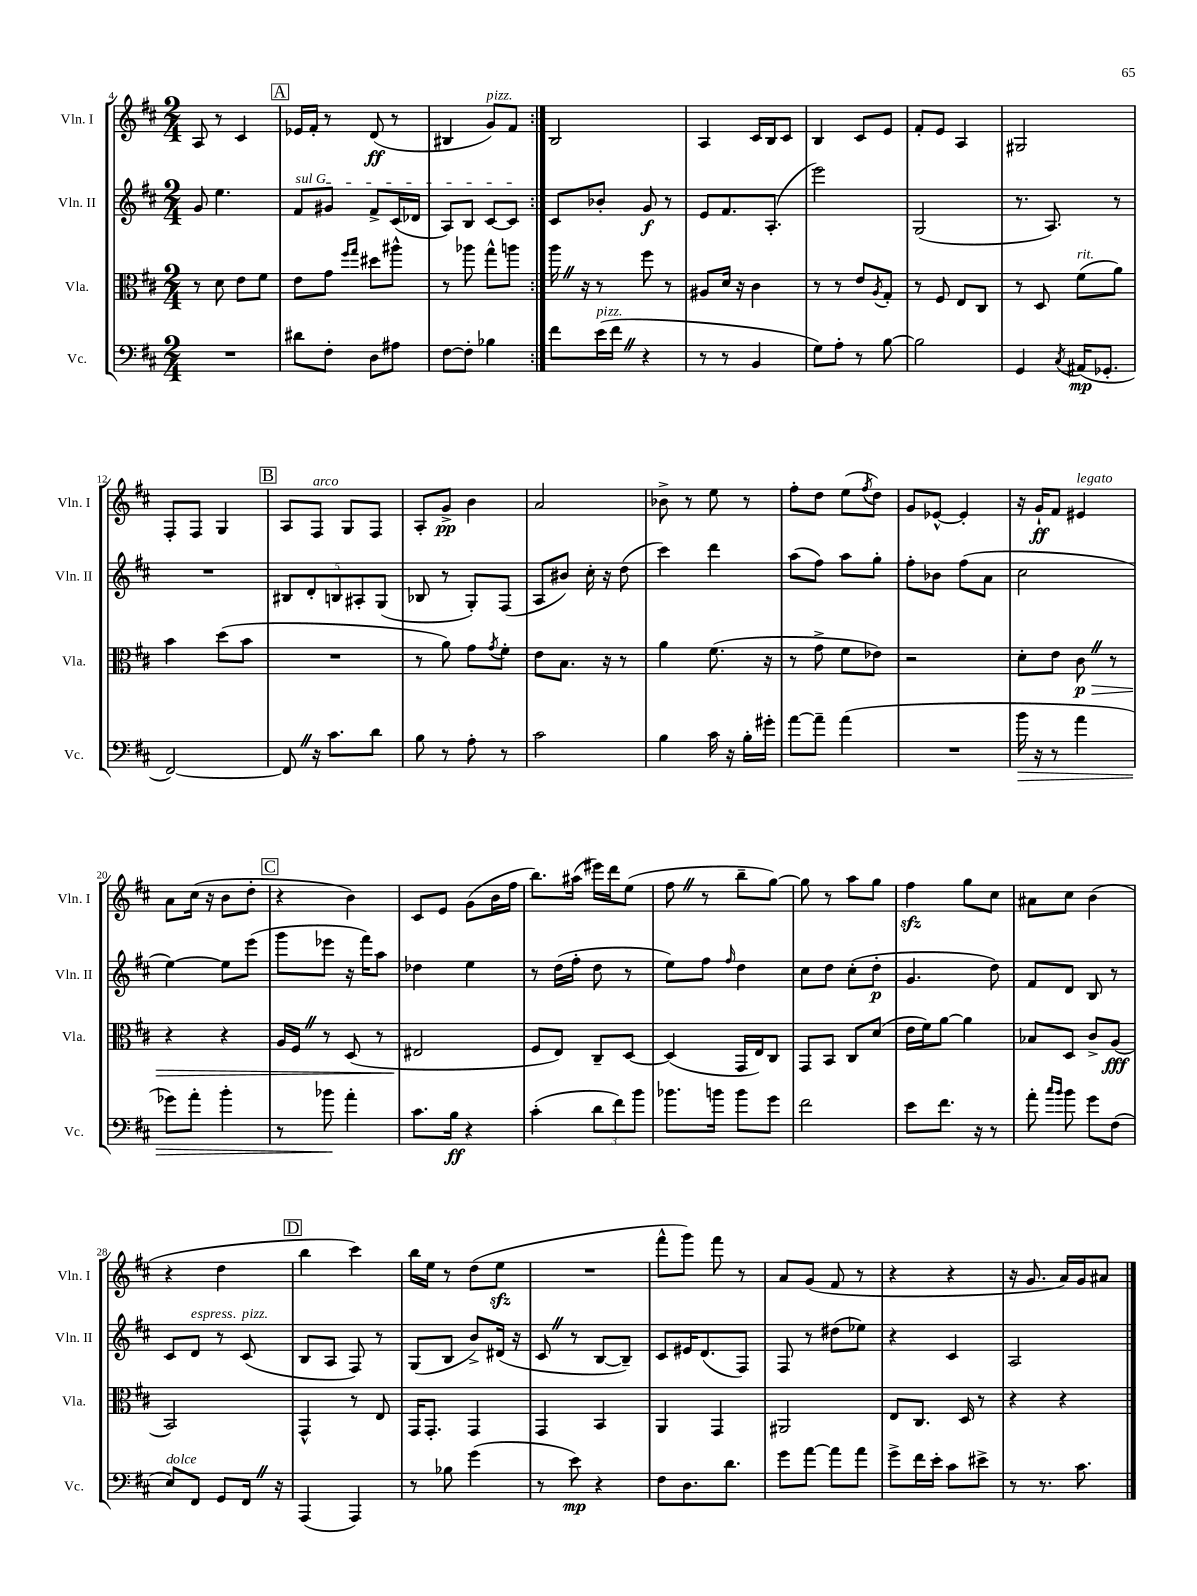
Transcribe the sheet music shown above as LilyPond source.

<<
\new StaffGroup <<
\new Staff = "s0" \with { instrumentName = "Vln. I" shortInstrumentName = "Vln. I" } {
    \clef treble \key d \major \numericTimeSignature \time 2/4
    \repeat volta 2 { a8 r8 cis'4 |
    \mark \markup { \box "A" } ees'16 fis'16-. r8 d'8\ff( r8 |
    bis4 g'8^\markup { \italic "pizz." }) fis'8 | }
    b2 |
    a4 cis'16 b16 cis'8 |
    b4 cis'8 e'8 |
    fis'8-. e'8 a4 |
    gis2 |
    fis8-. fis8 g4 |
    \mark \markup { \box "B" } a8 fis8^\markup { \italic "arco" } g8 fis8 |
    a8-. g'8->\pp b'4 |
    a'2 |
    bes'8-> r8 e''8 r8 |
    fis''8-. d''8 e''8( \acciaccatura { fis''8 } d''8) |
    g'8 ees'8~-^ ees'4-. |
    r16 g'16-!\ff fis'8 eis'4^\markup { \italic "legato" } |
    a'8 cis''16( r16 b'8 d''8-. |
    \mark \markup { \box "C" } r4 b'4) |
    cis'8 e'8 g'8( b'16 fis''16 |
    b''8.) ais''16( eis'''16) d'''16 e''8( |
    fis''8 \once \override BreathingSign.text = \markup { \musicglyph "scripts.caesura.straight" } \breathe r8 b''8-- g''8~) |
    g''8 r8 a''8 g''8 |
    fis''4\sfz g''8 cis''8 |
    ais'8 cis''8 b'4( |
    r4 d''4 |
    \mark \markup { \box "D" } b''4 cis'''4) |
    b''16 e''16 r8 d''8( e''8\sfz |
    R2 |
    fis'''8-^ g'''8) fis'''8 r8 |
    a'8 g'8( fis'8 r8 |
    r4 r4 |
    r16 g'8. a'16) g'16 ais'8 \bar "|." |
}
\new Staff = "s1" \with { instrumentName = "Vln. II" shortInstrumentName = "Vln. II" } {
    \clef treble \key d \major \numericTimeSignature \time 2/4
    \repeat volta 2 { g'8 e''4. |
    \mark \markup { \box "A" } \once \override TextSpanner.bound-details.left.text = \markup { \italic "sul G" } fis'8\startTextSpan gis'8 fis'8-> cis'16( des'16 |
    a8) b8 cis'8~ cis'8\stopTextSpan | }
    cis'8 bes'8-. g'8\f r8 |
    e'8 fis'8. a8.-.( |
    e'''2) |
    g2( |
    r8. a8.) r8 |
    R2 |
    \mark \markup { \box "B" } \tuplet 5/4 { bis8 d'8-. b8 ais8-. g8( } |
    bes8 r8 g8-.) fis8( |
    a8 bis'8) cis''16-. r16 d''8( |
    cis'''4) d'''4 |
    a''8( fis''8) a''8 g''8-. |
    fis''8-. bes'8 fis''8( a'8 |
    cis''2 |
    e''4~) e''8 e'''8( |
    \mark \markup { \box "C" } g'''8 ees'''8 r16 fis'''16) a''8 |
    des''4 e''4 |
    r8 d''16( fis''16-. d''8 r8 |
    e''8) fis''8 \grace { fis''16 } d''4 |
    cis''8 d''8 cis''8-.( d''8-.\p |
    g'4. d''8) |
    fis'8 d'8 b8 r8 |
    cis'8 d'8^\markup { \italic "espress." } r8 cis'8^\markup { \italic "pizz." }( |
    \mark \markup { \box "D" } b8 a8 fis8) r8 |
    g8( b8 b'8->) dis'16( r16 |
    cis'8 \once \override BreathingSign.text = \markup { \musicglyph "scripts.caesura.straight" } \breathe r8 b8~ b8--) |
    cis'8 eis'16 d'8.( fis8) |
    fis8 r8 dis''8( ees''8) |
    r4 cis'4 |
    a2 \bar "|." |
}
\new Staff = "s2" \with { instrumentName = "Vla." shortInstrumentName = "Vla." } {
    \clef alto \key d \major \numericTimeSignature \time 2/4
    \repeat volta 2 { r8 d'8 e'8 fis'8 |
    \mark \markup { \box "A" } e'8 g'8 \grace { fis''16 g''16 } dis''8 ais''8-^ |
    r8 aes''8 g''8-^ a''8 | }
    a''16 \once \override BreathingSign.text = \markup { \musicglyph "scripts.caesura.straight" } \breathe r16 r8 fis''8 r8 |
    ais8 d'16 r16 cis'4 |
    r8 r8 e'8 \acciaccatura { a8 } g8-. |
    r8 fis8 e8 cis8 |
    r8 d8 fis'8^\markup { \italic "rit." }( a'8) |
    b'4 d''8( b'8 |
    \mark \markup { \box "B" } R2 |
    r8 a'8) g'8 \acciaccatura { g'8 } fis'8-. |
    e'8 b8. r16 r8 |
    a'4 fis'8.( r16 |
    r8 g'8-> fis'8 ees'8) |
    r2 |
    d'8-. e'8 cis'8\p\> \once \override BreathingSign.text = \markup { \musicglyph "scripts.caesura.straight" } \breathe r8 |
    r4 r4 |
    \mark \markup { \box "C" } a16 fis16 \once \override BreathingSign.text = \markup { \musicglyph "scripts.caesura.straight" } \breathe r8 d8( r8 |
    eis2\! |
    fis8 e8) cis8-- d8~ |
    d4( g,16 e16) cis8 |
    g,8 b,8 cis8 d'8( |
    e'16 fis'16) a'8~ a'4 |
    bes8 d8 cis'8-> a8\fff( |
    b,2) |
    \mark \markup { \box "D" } g,4-^ r8 e8 |
    g,16 g,8.-. g,4 |
    g,4 b,4 |
    a,4 g,4 |
    ais,2 |
    e8 cis8. d16 r8 |
    r4 r4 \bar "|." |
}
\new Staff = "s3" \with { instrumentName = "Vc." shortInstrumentName = "Vc." } {
    \clef bass \key d \major \numericTimeSignature \time 2/4
    \repeat volta 2 { R2 |
    \mark \markup { \box "A" } dis'8 fis8-. d8 ais8 |
    fis8~ fis8-. bes4 | }
    fis'8 e'16^\markup { \italic "pizz." }( fis'16 \once \override BreathingSign.text = \markup { \musicglyph "scripts.caesura.straight" } \breathe r4 |
    r8 r8 b,4 |
    g8) a8-. r8 b8~ |
    b2 |
    g,4 \acciaccatura { cis8 } ais,16\mp( ges,8.-. |
    fis,2~) |
    \mark \markup { \box "B" } fis,8 \once \override BreathingSign.text = \markup { \musicglyph "scripts.caesura.straight" } \breathe r16 cis'8. d'8 |
    b8 r8 a8-. r8 |
    cis'2 |
    b4 cis'16 r16 b16-. gis'16-. |
    a'8~ a'8-- a'4( |
    R2 |
    b'16\> r16 r8 a'4 |
    ges'8) a'8-. b'4-. |
    \mark \markup { \box "C" } r8 bes'8\! a'4-. |
    cis'8. b16\ff r4 |
    cis'4-.( \tuplet 3/2 { d'8 fis'8) b'8 } |
    bes'8. b'16 b'8 g'8 |
    fis'2 |
    e'8 fis'8. r16 r8 |
    a'8-. \grace { cis''16 b'16 } b'8 g'8 fis8( |
    e8^\markup { \italic "dolce" }) fis,8 g,8 fis,16 \once \override BreathingSign.text = \markup { \musicglyph "scripts.caesura.straight" } \breathe r16 |
    \mark \markup { \box "D" } a,,4( a,,4) |
    r8 bes8 g'4( |
    r8 e'8\mp) r4 |
    fis8 d8. d'8. |
    g'8 a'8~ a'8 a'8 |
    g'8-> fis'16 e'16-. cis'8 eis'8-> |
    r8 r8. cis'8. \bar "|." |
}
>>
>>
\layout { \context { \Score currentBarNumber = #4 } }
